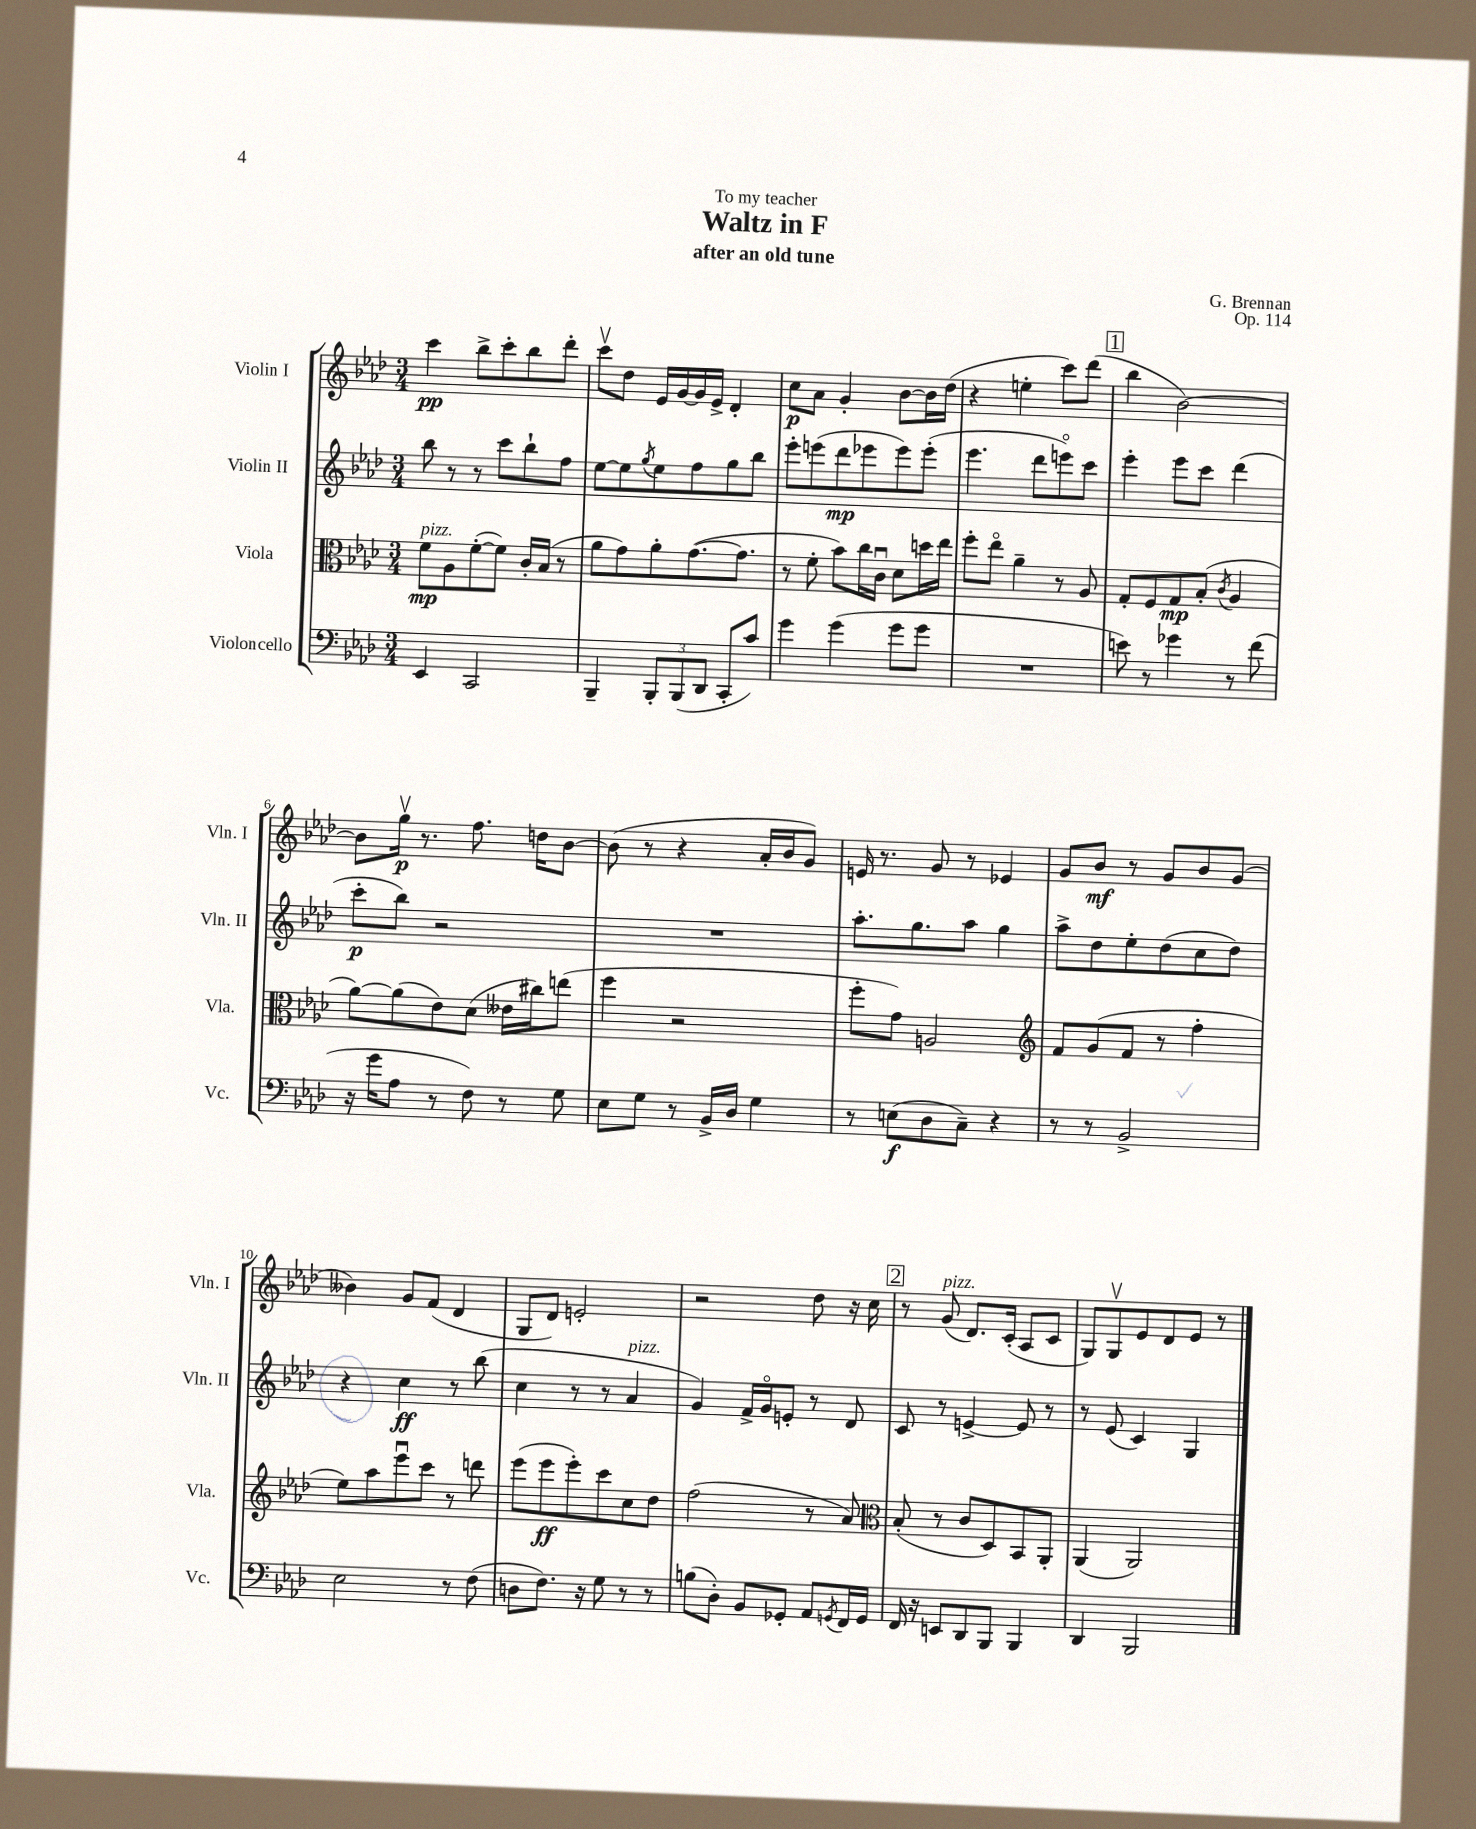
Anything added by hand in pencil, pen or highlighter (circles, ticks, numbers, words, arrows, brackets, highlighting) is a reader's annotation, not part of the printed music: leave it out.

**kern	**kern	**kern	**kern
*staff4	*staff3	*staff2	*staff1
*clefF4	*clefC3	*clefG2	*clefG2
*k[b-e-a-d-]	*k[b-e-a-d-]	*k[b-e-a-d-]	*k[b-e-a-d-]
*M3/4	*M3/4	*M3/4	*M3/4
4EE-	8f	8bb-	4ccc
.	8A-	8r	.
2CC	([8f'	8r	8bb-^
.	8f])	8ccc	8ccc'
.	16c'	8bb-`	8bb-
.	(16B-	.	.
.	8r	8ff	8ddd-'
=	=	=	=
4BBB-~	8a-	[8ee-	8cccv
.	8g)	8ee-]	8dd-
.	.	8qgg	.
12BBB-'	8a-'	8ee-	16e-
.	.	.	[16g
(12BBB-	.	.	.
.	([8.g	8ff	16g]
12DD-	.	.	.
.	.	.	16e-^
8CC'	.	8gg	4d-'
.	8.g]	.	.
8c)	.	8bb-	.
=	=	=	=
4g	8r	8eee-'	8cc
.	8f'	(8eee	8a-
(4g	8b-)	8ddd-	4g'
.	16cc	8eee-	.
.	16cu	.	.
8g	8d-	8eee-)	[8b-
8g	16dd	(8eee-'	16b-]
.	16ee-	.	(16dd-
=	=	=	=
2.r	8ff'	4.eee-	4r
.	8ee-o	.	.
.	4a-~	.	4ee'
.	.	8ddd-	.
.	8r	8eeeo)	8ccc)
.	8A-	8ccc	(8ddd-
=	=	=	=
8e)	8G'	4eee-'	4bb-
8r	8F	.	.
4g-	8G	8eee-	[2b-)
.	(8B-'	8ccc	.
.	8qc	.	.
8r	4A-	(4ddd-	.
(8f	.	.	.
=	=	=	=
16r	[8a-)	8ccc'	8b-]
16g	.	.	.
8A-	(8a-]	8bb-)	16ggv
.	.	.	8.r
8r	8e-)	2r	.
8F)	(8d-	.	8.ff
8r	16e--	.	.
.	16cc#)	.	16dd
8G	(8ee	.	[8b-
=	=	=	=
8E-	4ff	2.r	(8b-]
8G	.	.	8r
8r	2r	.	4r
16BB-^	.	.	.
16D-	.	.	.
4G	.	.	16a-'
.	.	.	16b-
.	.	.	8g)
=	=	=	=
8r	8ff'	8.aa-'	16e
.	.	.	8.r
(8E	8g)	.	.
.	.	8.gg	.
8D-	2A	.	8g
8C~)	.	8aa-	8r
4r	.	4gg	4e-
=	=	=	=
*	*clefG2	*	*
8r	8f	8aa-^	8g
8r	(8g	8dd-	8b-
2BB-^	8f	8ee-'	8r
.	8r	(8dd-	8g
.	4ff'	8cc	8b-
.	.	8dd-)	(8g
=	=	=	=
2E-	8ee-)	4r	4b--)
.	8aa-	.	.
.	8eee-u	4cc	8g
.	8ccc	.	(8f
8r	8r	8r	4d-
(8F	8ddd	(8bb-	.
=	=	=	=
8D	(8eee-	4cc	8G
8.F)	8eee-	.	8d-)
.	8eee-')	8r	2e'
16r	.	.	.
8G	8ccc	8r	.
8r	8cc	4a-	.
8r	8dd-	.	.
=	=	=	=
(8B	(2ff	4g)	2r
8D-')	.	.	.
8BB-	.	16f^	.
.	.	16go	.
8GG-'	.	8e'	.
8AA-	8r	8r	8dd-
8qGG	.	.	.
16FF	8a-)	8d-	16r
16GG	.	.	16cc
=	=	=	=
*	*clefC3	*	*
16FF	(8B-'	8c	8r
16r	.	.	.
8EE	8r	8r	(8g
8DD-	8c	[4e^	8.d-)
8BBB-	8D-)	.	.
.	.	.	(16c'
4BBB-	8BB-	8e]	8A-
.	8AA-'	8r	8c
=	=	=	=
4DD-	(4AA-	8r	8G)
.	.	(8e-	8Gv
2BBB-	2AA-)	4c)	8e-
.	.	.	8d-
.	.	4G	8e-
.	.	.	8r
==	==	==	==
*-	*-	*-	*-
